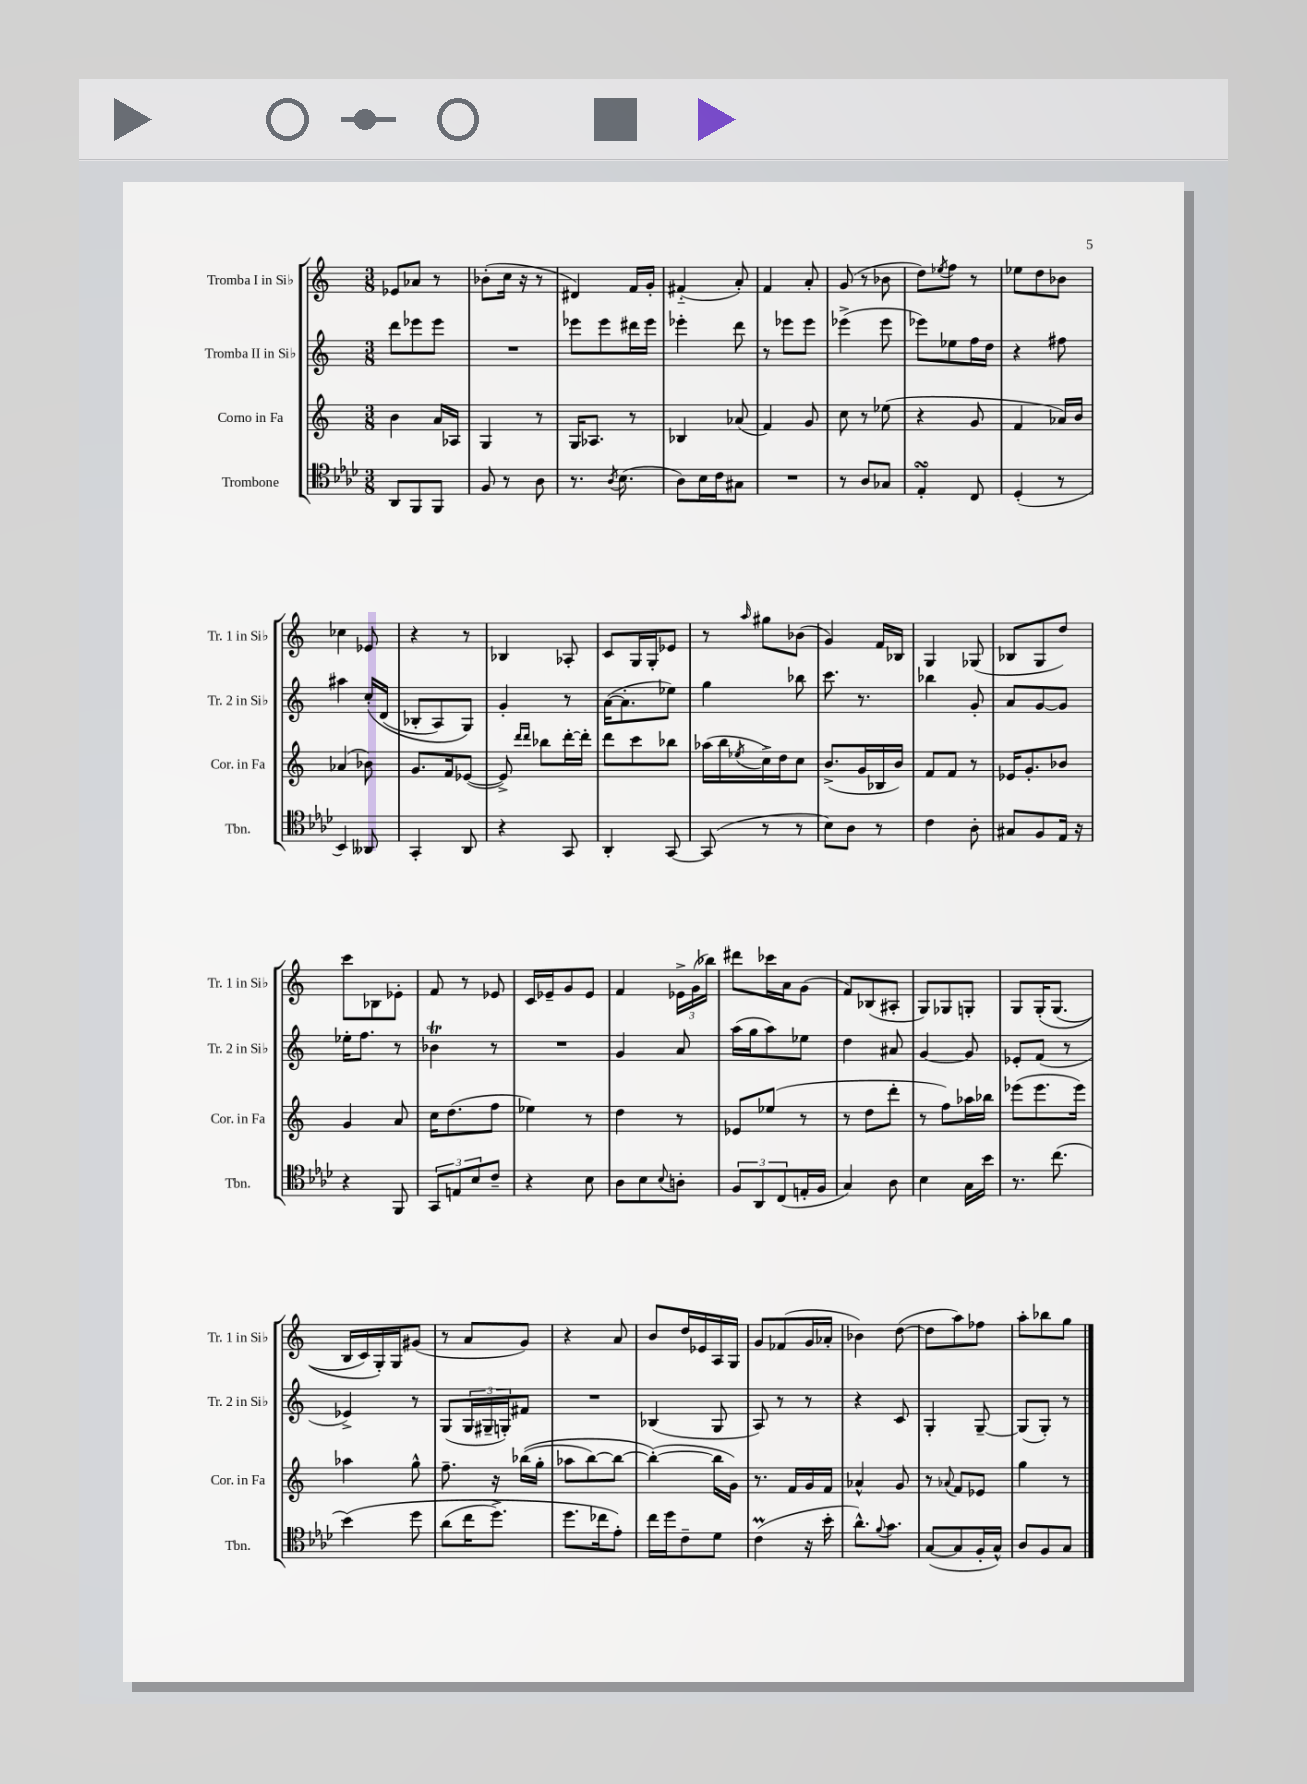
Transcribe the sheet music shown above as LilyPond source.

<<
\new StaffGroup <<
\new Staff = "s0" \with { instrumentName = "Tromba I in Sib" shortInstrumentName = "Tr. 1 in Sib" } {
    \clef treble \key c \major \numericTimeSignature \time 3/8
    ees'8 aes'8 r8 |
    bes'8-.( c''16 r16 r8 |
    dis'4) f'16 g'16-. |
    fis'4-_( a'8-.) |
    f'4 a'8-. |
    g'8( r8 bes'8 |
    d''8) \acciaccatura { ees''8 } f''8 r8 |
    ees''8 d''8 bes'8 |
    ces''4 ees'8 |
    r4 r8 |
    bes4 aes8-. |
    c'8 g16 g16-. ees'8 |
    r8 \grace { a''16 } gis''8 bes'8( |
    g'4) f'16 bes16 |
    g4 ges8( |
    bes8 g8 d''8) |
    c'''8 bes8 ees'8-. |
    f'8 r8 ees'8 |
    c'16 ees'16-- g'8 ees'8 |
    f'4 \tuplet 3/2 { ees'16-> g'16( bes''16) } |
    dis'''8 ces'''16 a'16 g'8( |
    f'8) bes8( ais8-. |
    g8) ges8 g8-. |
    g8 g16-.\( g8.( |
    b16 c'16) g16-.\) g16 gis'8( |
    r8 a'8 g'8) |
    r4 a'8 |
    b'8 d''16 ees'16 a16 g16 |
    g'8 fes'8( g'16 aes'16-. |
    bes'4) d''8~( |
    d''8 a''8) fes''8 |
    a''8-. bes''8 g''8 \bar "|." |
}
\new Staff = "s1" \with { instrumentName = "Tromba II in Sib" shortInstrumentName = "Tr. 2 in Sib" } {
    \clef treble \key c \major \numericTimeSignature \time 3/8
    d'''8 ees'''8 ees'''8 |
    R4. |
    ees'''8 ees'''8 dis'''16 ees'''16 |
    ees'''4-. d'''8 |
    r8 ees'''8 ees'''8 |
    ees'''4->( ees'''8 |
    ees'''8) ees''8 f''16 d''16 |
    r4 fis''8 |
    ais''4 c''16-.\( d'16( |
    bes8-. a8) g8\) |
    g'4-. r8 |
    a'16~( a'8.-. ees''8) |
    g''4 bes''8 |
    c'''8. r8. |
    bes''4 g'8-. |
    a'8 g'8~ g'8 |
    ees''16-. f''8. r8 |
    bes'4\trill r8 |
    R4. |
    g'4 a'8 |
    a''16( g''16 a''8) ees''8 |
    d''4 ais'8 |
    g'4~ g'8 |
    ees'8-. f'8( r8 |
    ees'4->) r8 |
    g8( \tuplet 3/2 { g16 gis16-- g16-.) } fis'8 |
    R4. |
    bes4( g8 |
    a8) r8 r8 |
    r4 c'8 |
    g4-. g8~-- |
    g8( g8-.) r8 \bar "|." |
}
\new Staff = "s2" \with { instrumentName = "Corno in Fa" shortInstrumentName = "Cor. in Fa" } {
    \clef treble \key c \major \numericTimeSignature \time 3/8
    b'4 a'16 aes16 |
    g4 r8 |
    g16 aes8. r8 |
    bes4 aes'8( |
    f'4) g'8 |
    c''8 r8 ees''8( |
    r4 g'8 |
    f'4 aes'16) b'16 |
    aes'4( bes'8) |
    g'8. f'16 ees'8~( |
    ees'8->) \grace { d'''16 d'''16 } bes''8 d'''16~-. d'''16-. |
    d'''8 c'''8 bes''8 |
    aes''16( b''16 \acciaccatura { ees''8 } c''16->) d''16 c''8 |
    b'8.->( g'16 bes16 b'16) |
    f'8 f'8 r8 |
    ees'16 g'8.-. bes'8 |
    g'4 a'8 |
    c''16 d''8.( f''8 |
    ees''4) r8 |
    d''4 r8 |
    ees'8 ees''8( r8 |
    r8 d''8 d'''8-. |
    r8 f''8) aes''16 bes''16 |
    ees'''8( ees'''8. ees'''16) |
    aes''4 g''8-^ |
    f''8.-- r16 bes''16(\( g''16-. |
    aes''8 b''8~) b''8~ |
    b''4~-.(\) b''16 g'16) |
    r8. f'16 g'16 f'16 |
    aes'4-^ g'8 |
    r8 \appoggiatura { aes'8 } f'8 ees'8 |
    g''4 r8 \bar "|." |
}
\new Staff = "s3" \with { instrumentName = "Trombone" shortInstrumentName = "Tbn." } {
    \clef tenor \key aes \major \numericTimeSignature \time 3/8
    aes,8 f,8 f,8 |
    f8 r8 aes8 |
    r8. \acciaccatura { aes8 } bes8.( |
    aes8) bes16 c'16 gis8 |
    R4. |
    r8 aes8 ges8 |
    ees4-.\turn c8 |
    des4-.( r8 |
    bes,4) aeses,8 |
    g,4-. aes,8 |
    r4 g,8 |
    aes,4-. g,8~ |
    g,8( r8 r8 |
    bes8) aes8 r8 |
    c'4 aes8-. |
    gis8 f8 ees16 r16 |
    r4 f,8 |
    \tuplet 3/2 { g,8 e8 bes8 } c'8-- |
    r4 bes8 |
    aes8 bes8 \appoggiatura { bes8 } a8-. |
    \tuplet 3/2 { f8 aes,8 c8( } e16-. f16 |
    g4) aes8 |
    bes4 g16 bes'16 |
    r8. c''8.( |
    bes'4)\( des''8 |
    aes'8( c''16 des''8.->) |
    des''8. ces''16 ees'8-.\) |
    c''16 des''16 c'8-- des'8 |
    c'4\prall( r16 bes'16-. |
    aes'8.-^) \appoggiatura { f'8 } g'8. |
    g8~( g8 f16-. g16-^) |
    aes8 f8 g8 \bar "|." |
}
>>
>>
\layout { \context { \Score \remove "Bar_number_engraver" } }
